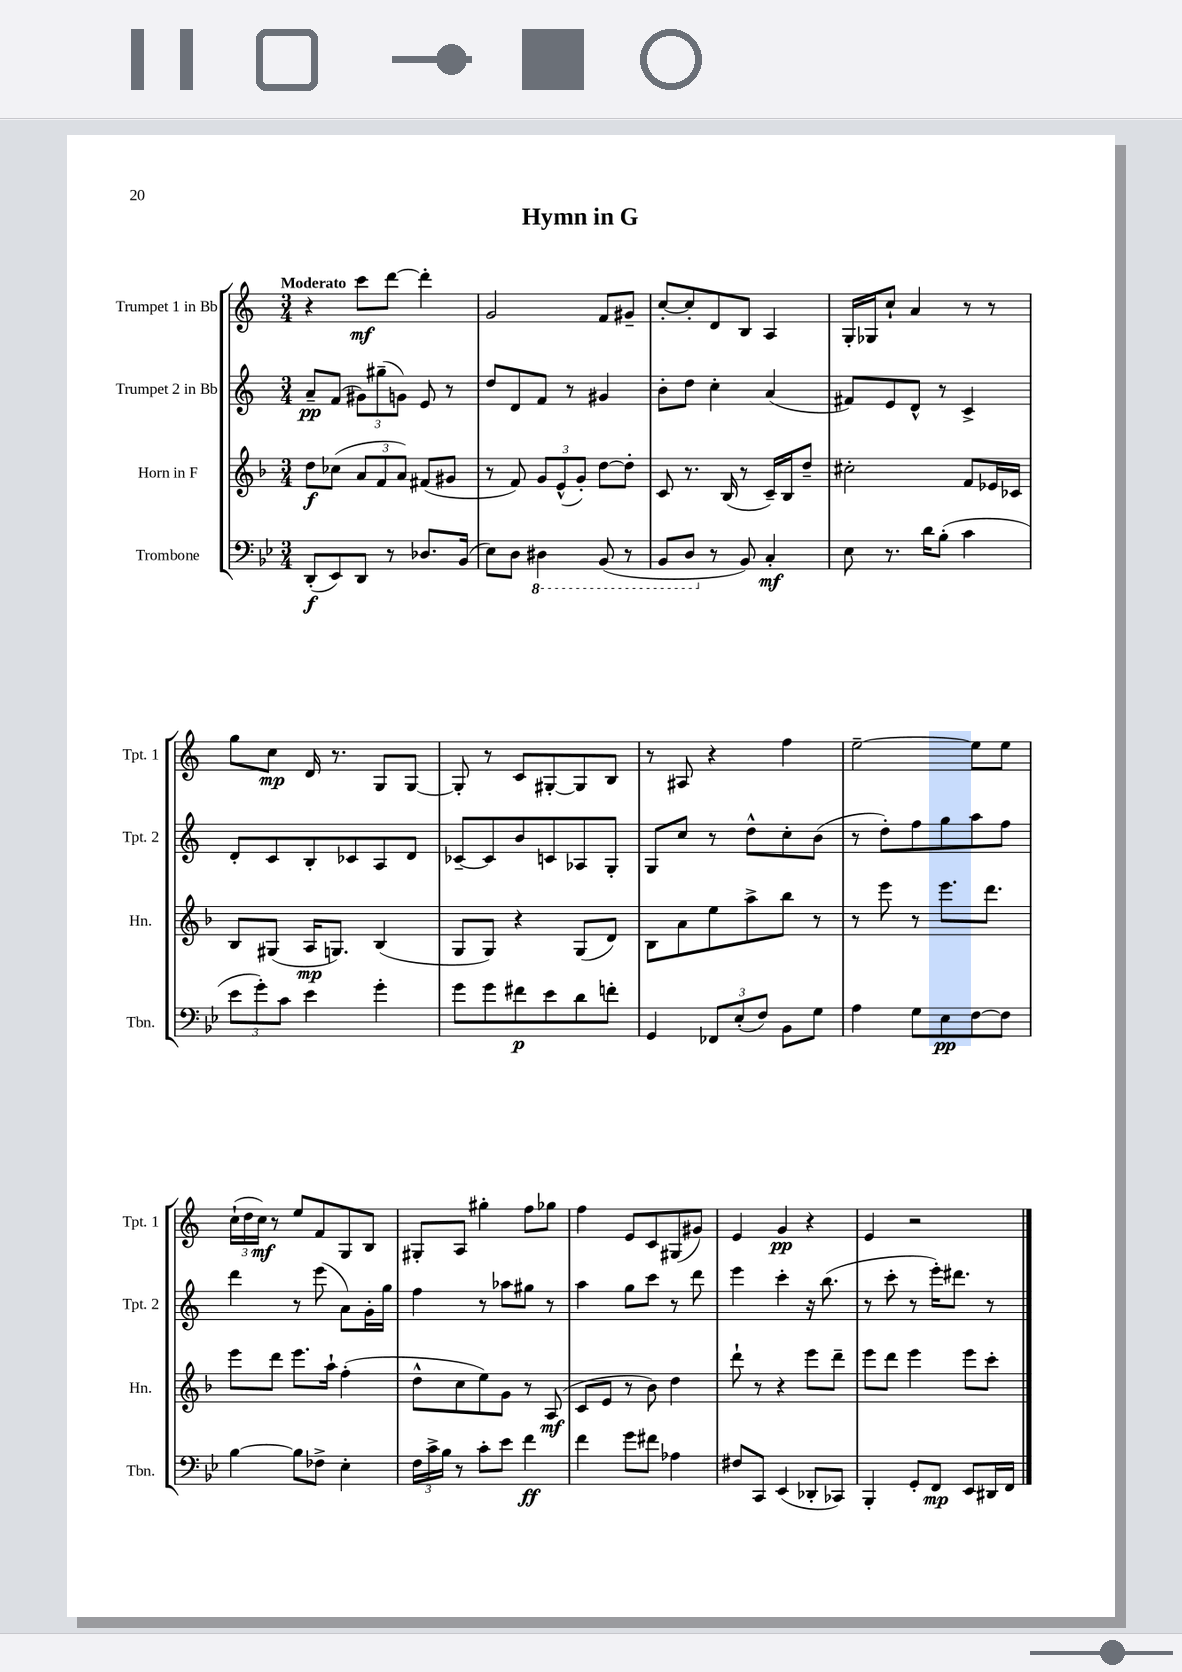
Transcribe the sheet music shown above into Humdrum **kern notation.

**kern	**kern	**kern	**kern
*staff4	*staff3	*staff2	*staff1
*clefF4	*clefG2	*clefG2	*clefG2
*k[b-e-]	*k[b-]	*k[]	*k[]
*M3/4	*M3/4	*M3/4	*M3/4
(8DD'	8dd	8a~	4r
8EE-)	(8cc-	(8f	.
8DD	12a	12g#)	8ccc
.	12f	(12gg#~	.
8r	.	.	[8ddd
.	12a)	12g)	.
8.D-	(8f#	8e	4ddd']
.	8g#	8r	.
(16BB-	.	.	.
=	=	=	=
8E-)	8r	8dd	2g
8D	8f)	8d	.
4DD#	12g	8f	.
.	(12e^^	.	.
.	.	8r	.
.	12g')	.	.
(8BBB-	[8dd	4g#	8f
8r	8dd']	.	8g#~
=	=	=	=
8BBB-	8c	8b'	[8cc'
8DD	8.r	8dd	8cc']
8r	.	4cc'	8d
.	(16B-	.	.
8BB-)	8r	.	8B
4C'	16c~)	(4a	4A
.	16B-	.	.
.	8dd~	.	.
=	=	=	=
8E-	2cc#'	8f#)	16G'
.	.	.	16G-
8.r	.	8e	8cc`
.	.	8d^^	4a
16d	.	.	.
(8B-'	.	8r	.
4c	8f	4c^	8r
.	16e-	.	8r
.	16c-	.	.
=	=	=	=
12e-	8B-	8d'	8gg
12g')	.	.	.
.	(8G#	8c	8cc
12c	.	.	.
4e-	16A	8B'	16d
.	8.G)	.	8.r
.	.	8c-	.
4g'	(4B-	8A	8G
.	.	8d	[8G
=	=	=	=
8g	8G	[8c-~	8G']
8g	8G)	8c-]	8r
8f#	4r	8b	8c
8e-	.	8c	[8G#'
8d	(8G	8A-	8G#]
8f'	8d)	8G'	8B
=	=	=	=
4GG	8B-	8G	8r
.	8a	8cc	8A#
12FF-	8ee	8r	4r
(12E-'	.	.	.
.	8aa^	8dd^^	.
12F)	.	.	.
8BB-	8bb-	8cc'	4ff
8G	8r	(8b	.
=	=	=	=
4A	8r	8r	[2ee~
.	8eee	8dd')	.
8G	8r	8ff	.
8E-	8.eee	8gg	.
[8F	.	8aa	8ee]
.	8.ddd	.	.
8F]	.	8ff	8ee
=	=	=	=
[4B-	8eee	4ddd	(24cc`
.	.	.	24dd
.	.	.	24cc)
.	8ddd	.	8r
8B-]	8.eee	8r	8ee
8F-^	.	(8eee	8f
.	16aa`	.	.
4E-'	(4ff'	8a)	8G
.	.	16g'	8B
.	.	16gg	.
=	=	=	=
24F	8dd^^	4ff	8G#'
24c^	.	.	.
24B-	.	.	.
8r	8cc	.	8A
8c'	8ee)	8r	4gg#'
8e-	8g	8aa-	.
4f	8r	8gg#	8ff
.	(8A	8r	8gg-
=	=	=	=
4f	8c	4aa	4ff
.	8e	.	.
8g	8r	8gg	8e
8f#	8b-)	8ccc	8c
4A-	4dd	8r	(8G#
.	.	8ddd	8g#)
=	=	=	=
8F#	8ddd`	4eee	4e
8CC	8r	.	.
(4EE-	4r	4ccc'	4g
8DD-'	8eee	16r	4r
.	.	(8.bb	.
8CC-)	8ddd~	.	.
=	=	=	=
4BBB-'	8eee	8r	4e
.	8ddd	8ccc'	.
8GG'	4eee	8r	2r
8FF	.	16eee')	.
.	.	8.ddd#	.
8EE-	8eee	.	.
16DD#	8ccc'	8r	.
16FF	.	.	.
==	==	==	==
*-	*-	*-	*-
